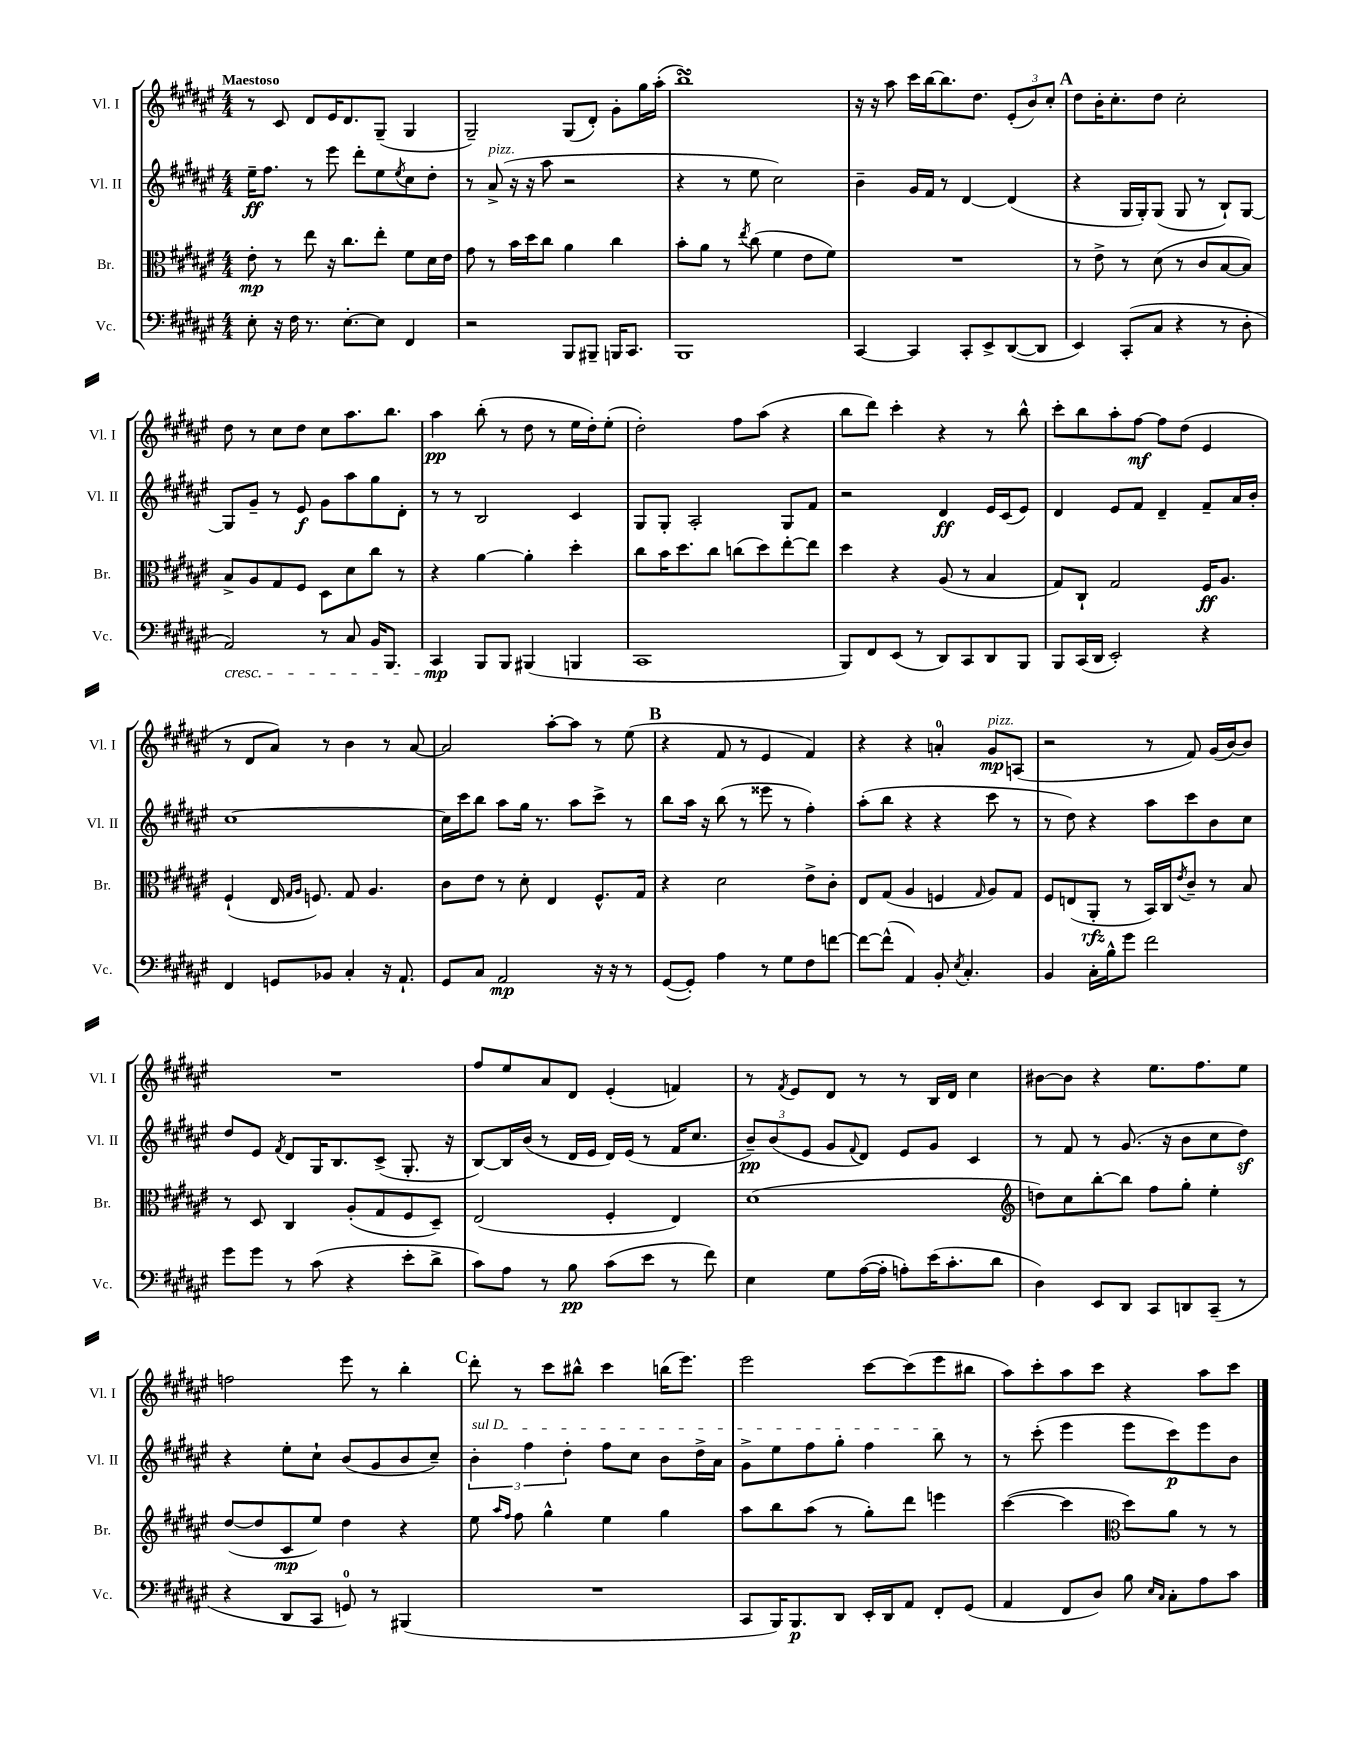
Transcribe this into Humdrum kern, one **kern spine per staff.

**kern	**kern	**kern	**kern
*staff4	*staff3	*staff2	*staff1
*clefF4	*clefC3	*clefG2	*clefG2
*k[f#c#g#d#a#e#]	*k[f#c#g#d#a#e#]	*k[f#c#g#d#a#e#]	*k[f#c#g#d#a#e#]
*M4/4	*M4/4	*M4/4	*M4/4
8E#'\	8e#'\	16ee#~\LK	8r
.	.	8.ff#\J	.
16r	8r	.	8c#/
16F#\	.	.	.
8.r	8ee#\	8r	8d#/L
.	16r	8eee#\	16e#/K
[8.E#'\L	8.cc#\L	.	8.d#/
.	.	8ddd#'\L	.
8E#\]J	8ee#'\J	8ee#\	(8G#~/J
.	.	8qee#/	.
4FF#/	8f#\L	8cc#\	4G#/
.	16d#\L	8dd#'\J	.
.	16e#\JJ	.	.
=	=	=	=
2r	8g#\	8r	2G#~/)
.	8r	(8a#^/	.
.	16b\LL	16r	.
.	16dd#\J	16r	.
.	8cc#\J	8aa#\	.
8BBB/L	4a#\	2r	(8G#/L
8BBB#~/J	.	.	8d#'/J)
16BBB/LK	4cc#\	.	8g#'\L
8.CC#/J	.	.	.
.	.	.	16gg#\L
.	.	.	(16aa#'\JJ
=	=	=	=
1BBB	8b'\L	4r	1bb)
.	8a#\J	.	.
.	8r	8r	.
.	8qee#/	.	.
.	(8cc#\	8ee#\	.
.	4f#\	2cc#\)	.
.	8e#\L	.	.
.	8f#\J)	.	.
=	=	=	=
[4CC#/	1r	4b~\	16r
.	.	.	16r
.	.	.	8aa#\
4CC#/]	.	16g#/LL	16ccc#\LL
.	.	16f#/JJ	[16bb\J
.	.	8r	8.bb\]
8CC#'/L	.	[4d#/	.
.	.	.	8.dd#\J
8EE#^/	.	.	.
([8DD#/	.	(4d#/]	(12e#'/L
.	.	.	12b/)
8DD#/]J	.	.	.
.	.	.	12cc#'/J
=	=	=	=
4EE#/)	8r	4r	8dd#\L
.	8e#^\	.	16b'\K
.	.	.	8.cc#'\
(8CC#'/L	8r	16G#/LL	.
.	.	16G#'/J)	.
8C#/J	(8d#\	(8G#/J	8dd#\J
4r	8r	8G#/	2cc#'\
.	8c#/L	8r	.
8r	[8B/	8B`/L)	.
8D#'\	8B/]J)	[8G#/J	.
=	=	=	=
2AA#/)	8B^/L	8G#/]L	8dd#\
.	8A#/	8g#~/J	8r
.	8G#/	8r	8cc#\L
.	8F#/J	8e#/	8dd#\J
8r	8D#\L	8g#\L	8cc#\L
8C#/	8d#\	8aa#\	8.aa#\
16BB/LK	8cc#\J	8gg#\	.
8.BBB/J	.	.	8.bb\J
.	8r	8d#'\J	.
=	=	=	=
4CC#/	4r	8r	4aa#\
.	.	8r	.
8BBB/L	[4a#\	2B/	(8bb'\
8BBB/J	.	.	8r
(4BBB#/	4a#'\]	.	8dd#\
.	.	.	8r
4BBB/	4dd#'\	4c#/	16ee#\LL
.	.	.	16dd#'\J)
.	.	.	(8ee#'\J
=	=	=	=
1CC#	8cc#\L	8G#/L	2dd#'\)
.	16b\K	8G#'/J	.
.	8.dd#\	.	.
.	.	2A#'/	.
.	8cc#\J	.	.
.	(8cc\L	.	8ff#\L
.	8dd#\)	.	(8aa#\J
.	[8ee#'\	8G#/L	4r
.	8ee#\]J	8f#/J	.
=	=	=	=
8BBB/L)	4dd#\	2r	8bb\L
8FF#/	.	.	8ddd#\J)
(8EE#/J	4r	.	4ccc#'\
8r	.	.	.
8DD#/L)	(8A#/	4d#/	4r
8CC#/	8r	.	.
8DD#/	4B/	16e#/LL	8r
.	.	(16c#/J	.
8BBB/J	.	8e#/J)	8bb^^\
=	=	=	=
8BBB/L	8G#/L)	4d#/	8ccc#'\L
(16CC#/L	8C#`/J	.	8bb\
16DD#/JJ	.	.	.
2EE#'/)	2G#/	8e#/L	8aa#'\
.	.	8f#/J	[8ff#\J
.	.	4d#~/	8ff#\]L
.	.	.	(8dd#\J
4r	16F#/LK	8f#~/L	4e#/
.	8.A#/J	.	.
.	.	16a#/L	.
.	.	16b'/JJ	.
=	=	=	=
4FF#/	(4F#`/	[1cc#	8r
.	.	.	8d#/L
8GG/L	16E#/	.	8a#/J)
.	16qqG#/LL	.	.
.	16qqA#/JJ	.	.
.	8.F/)	.	.
8BB-/J	.	.	8r
4C#'/	8G#/	.	4b\
.	4.A#/	.	.
16r	.	.	8r
8.AA#`/	.	.	.
.	.	.	[8a#/
=	=	=	=
8GG#/L	8c#\L	16cc#\]LL	2a#/]
.	.	16ccc#\J	.
8C#/J	8e#\J	8bb\J	.
2AA#/	8r	8aa#\L	.
.	8d#'\	16gg#\Jk	.
.	.	8.r	.
.	4E#/	.	[8aa#'\L
.	.	8aa#\L	8aa#\]J
16r	8.F#^^/L	8ccc#^\J	8r
16r	.	.	.
8r	.	8r	(8ee#\
.	16G#/Jk	.	.
=	=	=	=
([8GG#/L	4r	8bb\L	4r
8GG#'/]J)	.	16aa#\Jk	.
.	.	16r	.
4A#\	2d#\	(8bb\	8f#/
.	.	8r	8r
8r	.	8eee##\	4e#/
8G#\L	.	8r	.
8F#\	8e#^\L	4ff#'\)	4f#/)
[8f\J	8c#'\J	.	.
=	=	=	=
8f\_L	8E#/L	(8aa#'\L	4r
(8f^^\]J	(8G#/J	8bb\J	.
4AA#/)	4A#/	4r	4r
8BB'/	4F/	4r	4a'/
8qE#/	.	.	.
4.C#'/	.	.	.
.	16qqG#/	.	.
.	8A#/L)	8ccc#\	8g#/L
.	8G#/J	8r	(8A/J
=	=	=	=
4BB/	8F#/L	8r	2r
.	(8E/	8dd#\)	.
16C#'\LL	8AA#'/J	4r	.
16B^^\J	.	.	.
8g#\J	8r	.	.
2f#\	16BB/LL)	8aa#\L	8r
.	16C#/J	.	.
.	8qe#/	.	.
.	8c#~/J	8ccc#\	8f#/)
.	8r	8b\	(16g#/LL
.	.	.	[16b/J)
.	8B/	8cc#\J	8b/]J
=	=	=	=
8g#\L	8r	8dd#/L	1r
8g#\J	8D#/	8e#/J	.
.	.	8qf#/	.
8r	4C#/	8d#/L	.
(8c#\	.	16G#/K	.
.	.	8.B/	.
4r	(8A#'/L	.	.
.	8G#/	(8c#^/J	.
8e#'\L	8F#/	8.G#'/	.
8d#^\J	8D#~/J)	.	.
.	.	16r	.
=	=	=	=
8c#\L)	(2E#/	[8B/L)	8ff#/L
8A#\J	.	16B/]L	8ee#/
.	.	(16b/JJ	.
8r	.	8r	8a#/
8B\	.	16d#/LL	8d#/J
.	.	16e#/JJ	.
(8c#\L	4F#'/	16d#/LL)	(4e#'/
.	.	(16e#/JJ	.
8e#\J	.	8r	.
8r	4E#/)	16f#/LK	4f/)
.	.	8.cc#/J	.
8f#\)	.	.	.
=	=	=	=
4E#\	(1d#	12b~/L)	8r
.	.	(12b/	.
.	.	.	8qf#/
.	.	.	8e#/L
.	.	12e#/J	.
8G#\L	.	8g#/L	8d#/J
.	.	8qqf#/	.
([16A#\L	.	8d#/J)	8r
16A#'\]JJ	.	.	.
8A'\L)	.	8e#/L	8r
(16e#\K	.	8g#/J	16B/LL
8.c#'\	.	.	16d#/JJ
.	.	4c#/	4cc#\
8d#\J	.	.	.
=	=	=	=
*	*clefG2	*	*
4D#\)	8dd\L)	8r	[8b#\L
.	8cc#\	8f#/	8b#\]J
8EE#/L	[8bb'\	8r	4r
8DD#/J	8bb\]J	(8.g#/	.
8CC#/L	8ff#\L	.	8.ee#\L
.	.	16r	.
8DD/	8gg#'\J	8b\L	.
.	.	.	8.ff#\
(8CC#~/J	4ee#'\	8cc#\	.
8r	.	8dd#\J)	8ee#\J
=	=	=	=
4r	([8dd#/L	4r	2ff\
.	8dd#/]	.	.
8DD#/L	8c#/	8ee#'\L	.
8CC#/J	8ee#/J)	8cc#`\J	.
8GG/)	4dd#\	(8b/L	8eee#\
8r	.	8g#/	8r
(4BBB#/	4r	8b/	4bb'\
.	.	8cc#~/J)	.
=	=	=	=
1r	8ee#\	6b'\	8ddd#'\
.	16qqaa#/LL	.	.
.	16qqff#/JJ	.	.
.	8ff#\	.	8r
.	.	6ff#\	.
.	4gg#^^\	.	8ccc#\L
.	.	6dd#'\	.
.	.	.	8bb#^^\J
.	4ee#\	8ff#\L	4ccc#\
.	.	8cc#\J	.
.	4gg#\	8b\L	(16bb\LK
.	.	.	8.eee#\J)
.	.	16dd#^\L	.
.	.	16a#\JJ	.
=	=	=	=
8CC#/L	8aa#\L	8g#^\L	2eee#\
16BBB/K)	8bb\	8ee#\	.
8.BBB/	.	.	.
.	(8aa#\J	8ff#\	.
8DD#/J	8r	8gg#'\J	.
16EE#'/LL	8gg#'\L)	4ff#\	[8ccc#\L
16DD#/J	.	.	.
8AA#/J	8ddd#\J	.	(8ccc#\]
8FF#'/L	4eee\	8bb\	8eee#\
(8GG#/J	.	8r	8bb#\J
=	=	=	=
4AA#/	([4ccc#\	8r	8aa#\L)
.	.	(8ccc#'\	8ccc#'\
8FF#/L	4ccc#\]	4eee#\	8aa#\
8D#/J)	.	.	8ccc#\J
*	*clefC3	*	*
8B\	8dd#\L)	8eee#\L	4r
16qqE#/LL	.	.	.
16qqC#/JJ	.	.	.
8C#'\L	8a#\J	8ccc#\)	.
8A#\	8r	8eee#\	8aa#\L
8c#\J	8r	8b\J	8ccc#\J
==	==	==	==
*-	*-	*-	*-
